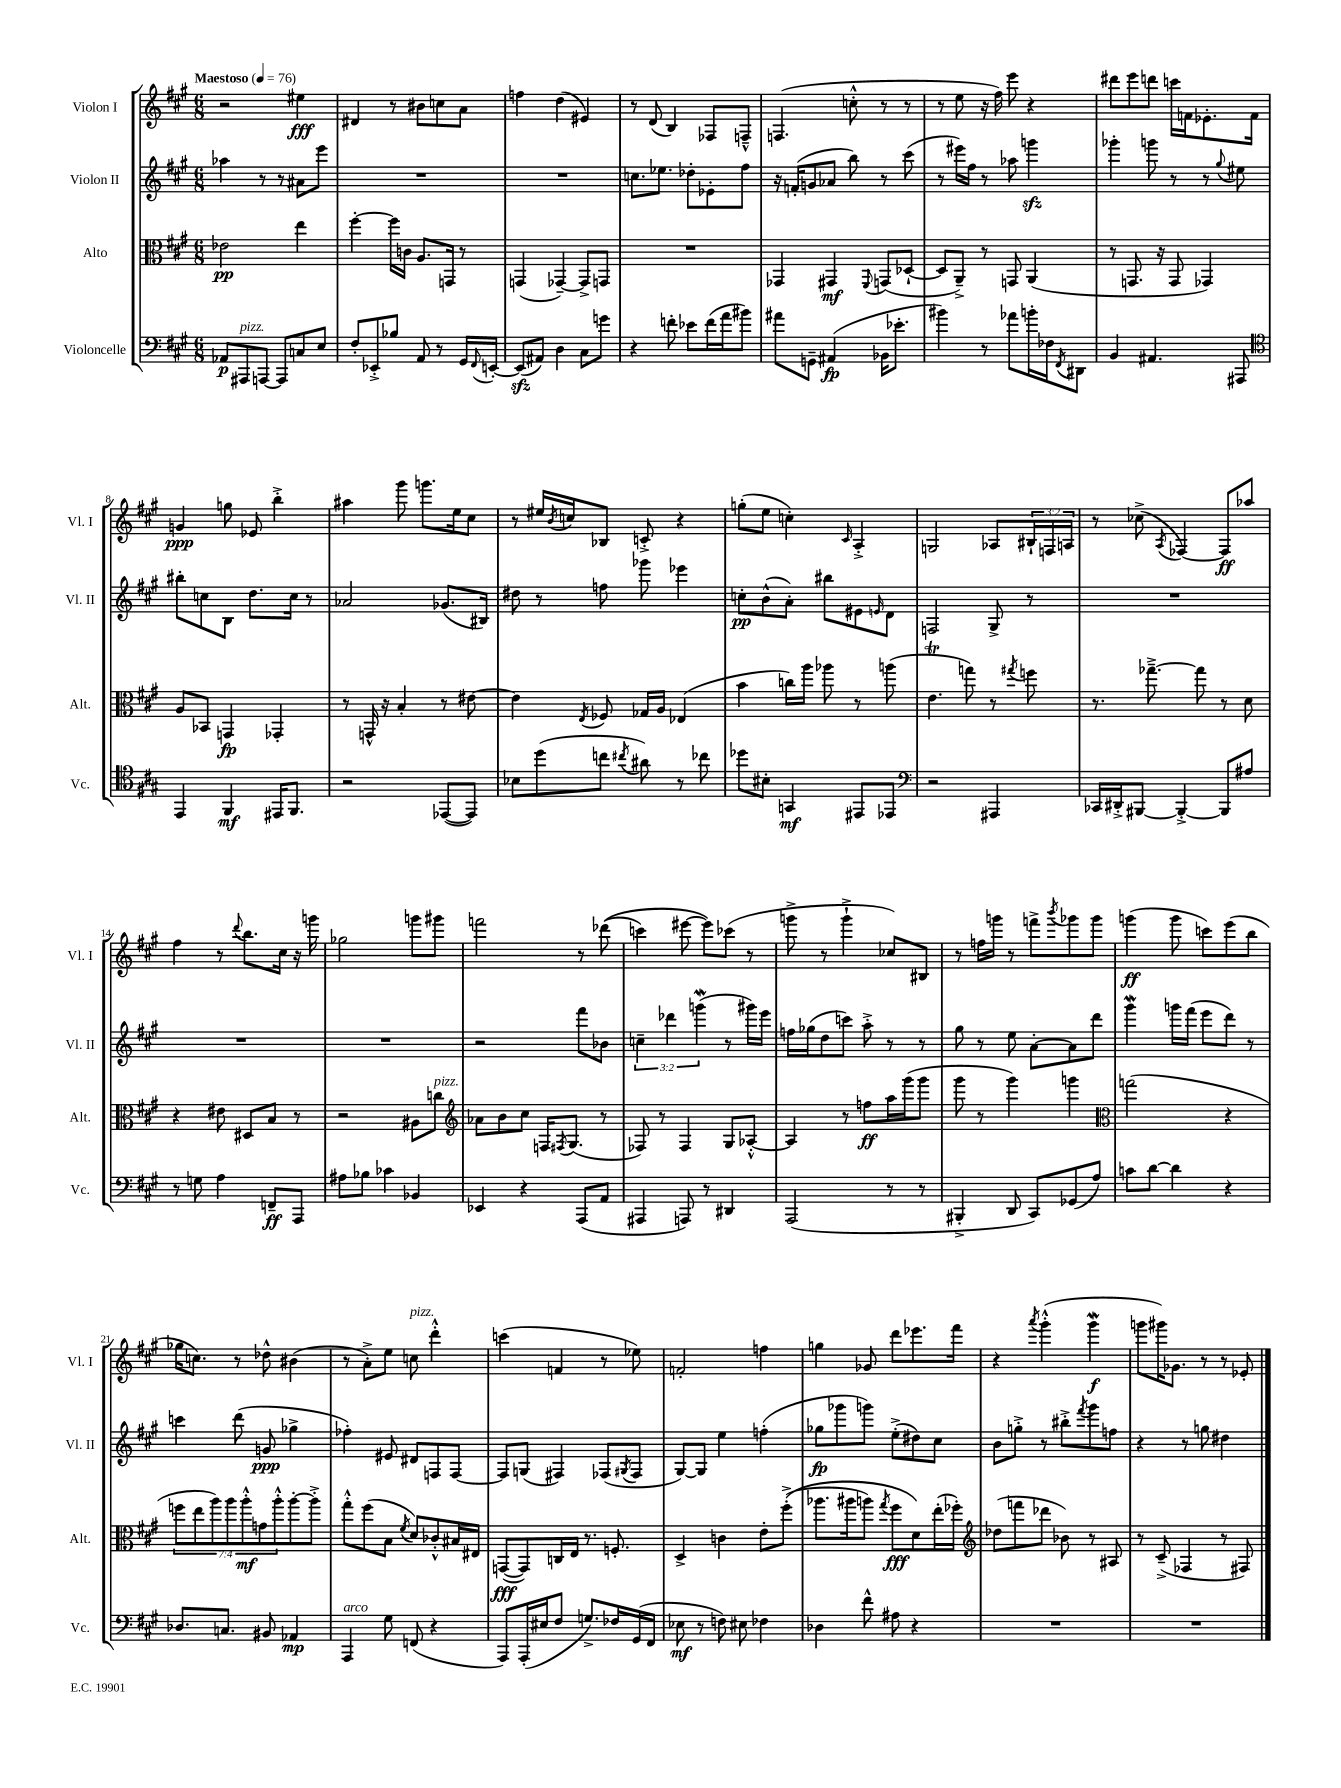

**kern	**dynam	**kern	**dynam	**kern	**dynam	**kern	**dynam
*part4	*part4	*part3	*part3	*part2	*part2	*part1	*part1
*staff4	*staff4	*staff3	*staff3	*staff2	*staff2	*staff1	*staff1
*I"Violoncelle	*	*I"Alto	*	*I"Violon II	*	*I"Violon I	*
*I'Vc.	*	*I'Alt.	*	*I'Vl. II	*	*I'Vl. I	*
*clefF4	*	*clefC3	*	*clefG2	*	*clefG2	*
*k[f#c#g#]	*	*k[f#c#g#]	*	*k[f#c#g#]	*	*k[f#c#g#]	*
*M6/8	*	*M6/8	*	*M6/8	*	*M6/8	*
*MM76	*	*MM76	*	*MM76	*	*MM76	*
=1	=1	=1	=1	=1	=1	=1	=1
!	!	!	!	!	!	!LO:TX:a:B:t=Maestoso	!
8AA-X/L	p	2e-X\	pp	4aa-X\	.	2r	.
!LO:TX:a:i:t=pizz.	!	!	!	!	!	!	!
8AAA#X/	.	.	.	.	.	.	.
[8AAAn/J	.	.	.	8r	.	.	.
8AAA/L]	.	.	.	8r	.	.	.
8Cn/	.	4ee\	.	8a#X\L	.	4ee#X\	fff
8E/J	.	.	.	8eee\J	.	.	.
=2	=2	=2	=2	=2	=2	=2	=2
8F#'/L	.	[4ff#'\	.	2.r	.	4d#X/	.
8EE-X'^/	.	.	.	.	.	.	.
8B-X/J	.	16ff#\LL]	.	.	.	8r	.
.	.	16cn\JJ	.	.	.	.	.
8AA/	.	8.A/L	.	.	.	8b#X\L	.
8r	.	.	.	.	.	8ccn\	.
.	.	16GGn/Jk	.	.	.	.	.
16GG#/LL	.	8r	.	.	.	8a\J	.
8qqFF#/	.	.	.	.	.	.	.
[16EEn'/JJ	.	.	.	.	.	.	.
=3	=3	=3	=3	=3	=3	=3	=3
(8EEzz/L]	.	(4GGn/	.	2.r	.	4ffn\	.
8AA#X/J)	.	.	.	.	.	.	.
4D\	.	[4GG-X~/)	.	.	.	(4dd\	.
8C#\L	.	8GG-^/L]	.	.	.	4e#X/)	.
8gn\J	.	8GGn/J	.	.	.	.	.
=4	=4	=4	=4	=4	=4	=4	=4
4r	.	2.r	.	8.ccn\L	.	8r	.
.	.	.	.	.	.	(8d/	.
.	.	.	.	8.ee-X\J	.	.	.
8fn'\	.	.	.	.	.	4B/)	.
8e-X\L	.	.	.	8dd-X'\L	.	.	.
(16f\L	.	.	.	8e-X'\	.	8F-X/L	.
16a\J	.	.	.	.	.	.	.
8b#X\J)	.	.	.	8ff#\J	.	8Fn~^^/J	.
=5	=5	=5	=5	=5	=5	=5	=5
8a#X\L	.	4GG-X/	.	16r	.	(4.Fn/	.
.	.	.	.	(16fn'/KL	.	.	.
8GGn~\J	.	.	.	8gn/	.	.	.
(4AA#X/	fp	4GG#X/	mf	8a-X/J	.	.	.
.	.	.	.	8bb\)	.	8ccn'^^\	.
.	.	8qqFF#/	.	.	.	.	.
16BB-X\KL	.	(8GGn/L	.	8r	.	8r	.
8.e-X'\J	.	.	.	.	.	.	.
.	.	[8D-X`/J	.	(8ccc#\	.	8r	.
=6	=6	=6	=6	=6	=6	=6	=6
4b#X\)	.	8D-/L]	.	8r	.	8r	.
.	.	8AA~^/J)	.	16eee#X\LL)	.	8ee\	.
.	.	.	.	16ff#\JJ	.	.	.
8r	.	8r	.	8r	.	16r	.
.	.	.	.	.	.	16ff#\)	.
8a-X\L	.	8GGn/	.	8aa-X\	.	8eee\	.
16bn'\L	.	(4AA/	.	4gggnzz\	.	4r	.
16F-X\J	.	.	.	.	.	.	.
8qFF#/	.	.	.	.	.	.	.
8DD#X\J	.	.	.	.	.	.	.
=7	=7	=7	=7	=7	=7	=7	=7
4BB/	.	8r	.	4ggg-X'\	.	8ddd#X\L	.
.	.	8.GGn/	.	.	.	8eee\	.
4.AA#X/	.	.	.	8gggn\	.	8dddn\J	.
.	.	16r	.	.	.	.	.
.	.	8GG/	.	8r	.	16cccn\LL	.
.	.	.	.	.	.	16fn\J	.
.	.	4GG-X/)	.	8r	.	8.e-X'\	.
.	.	.	.	8qqgg#/	.	.	.
8AAA#X/	.	.	.	8ee#X\	.	.	.
.	.	.	.	.	.	16f\Jk	.
!!LO:LB:g=z
=8	=8	=8	=8	=8	=8	=8	=8
*clefC4	*	*	*	*	*	*	*
4EE/	.	8A/L	.	8bb#X'\L	.	4gn/	ppp
.	.	8BB-X/J	.	8ccn\	.	.	.
4FF#/	mf	4GGn/	fp	8B\J	.	8ggn\	.
.	.	.	.	8.dd\L	.	8e-X/	.
16EE#X/KL	.	4GG-X'/	.	.	.	4bb'^\	.
8.FF#/J	.	.	.	16cc\Jk	.	.	.
.	.	.	.	8r	.	.	.
=9	=9	=9	=9	=9	=9	=9	=9
2r	.	8r	.	2a-X/	.	4aa#X\	.
.	.	16GGn^^/	.	.	.	.	.
.	.	16r	.	.	.	.	.
.	.	4B'/	.	.	.	8ggg#\	.
.	.	.	.	.	.	8.gggn\L	.
([8EE-X/L	.	8r	.	(8.g-X/L	.	.	.
.	.	.	.	.	.	16ee\k	.
8EE-/J])	.	[8e#X\	.	.	.	8cc#\J	.
.	.	.	.	16B#X/Jk)	.	.	.
=10	=10	=10	=10	=10	=10	=10	=10
8B-X\L	.	4e#\]	.	8dd#X\	.	8r	.
(8dd\	.	.	.	8r	.	16ee#X/LL	.
.	.	.	.	.	.	8qb/	.
.	.	.	.	.	.	16ccn/J	.
.	.	8qE/	.	.	.	.	.
8ccn\J	.	8F-X/	.	8ffn\	.	8B-X/J	.
8qcc#X/	.	.	.	.	.	.	.
8a#X\)	.	16G-X/LL	.	8ggg-X\	.	8cn'^/	.
.	.	16A/JJ	.	.	.	.	.
8r	.	(4E-X/	.	4eee-X\	.	4r	.
8cc-X\	.	.	.	.	.	.	.
=11	=11	=11	=11	=11	=11	=11	=11
8dd-X\L	.	4b\	.	8ccn'\L	pp	(8ggn'\L	.
8B#X'\J	.	.	.	(8b^^\	.	8ee\J	.
4GGn/	mf	16ccn\LL)	.	8a'\J)	.	4ccn'\)	.
.	.	16aa\JJ	.	.	.	.	.
.	.	8aa-X\	.	8bb#X\L	.	.	.
.	.	.	.	.	.	16qqc#/	.
8EE#X/L	.	8r	.	8e#X\	.	4A'^/	.
.	.	.	.	16qqen/	.	.	.
8EE-X/J	.	(8aan\	.	8d\J	.	.	.
=12	=12	=12	=12	=12	=12	=12	=12
*clefF4	*	*	*	*	*	*	*
2r	.	4.eT\	.	2Fn/	.	2Gn/	.
.	.	8ggn\)	.	.	.	.	.
4AAA#X/	.	8r	.	8G#^/	.	8A-X/L	.
.	.	8qgg#X/	.	.	.	.	.
.	.	8ffn\	.	8r	.	24B#X`/L	.
.	.	.	.	.	.	24Fn/	.
.	.	.	.	.	.	24An/JJ	.
=13	=13	=13	=13	=13	=13	=13	=13
16CC-X/LL	.	8.r	.	2.r	.	8r	.
16DD#X'^/J	.	.	.	.	.	.	.
[8BBB#X/J	.	.	.	.	.	(8cc-X^\	.
.	.	[8.gg-X~^\	.	.	.	.	.
.	.	.	.	.	.	8qA/	.
4BBB#'^/_	.	.	.	.	.	[4F-X/)	.
.	.	8gg-\]	.	.	.	.	.
8BBB#/L]	.	8r	.	.	.	8F-/L]	ff
8A#X/J	.	8d\	.	.	.	8aa-X/J	.
!!LO:LB:g=z
=14	=14	=14	=14	=14	=14	=14	=14
8r	.	4r	.	2.r	.	4ff#\	.
8Gn\	.	.	.	.	.	.	.
4A\	.	8e#X\	.	.	.	8r	.
.	.	.	.	.	.	8qqddd/	.
.	.	8D#X/L	.	.	.	8.bb\L	.
8FFn~/L	ff	8B/J	.	.	.	.	.
.	.	.	.	.	.	16cc#\Jk	.
8AAA/J	.	8r	.	.	.	16r	.
.	.	.	.	.	.	16gggn\	.
=15	=15	=15	=15	=15	=15	=15	=15
8A#X\L	.	2r	.	2.r	.	2gg-X\	.
8B-X\J	.	.	.	.	.	.	.
4c-X\	.	.	.	.	.	.	.
4BB-X/	.	8A#X\L	.	.	.	8gggn\L	.
!	!	!LO:TX:a:i:t=pizz.	!	!	!	!	!
.	.	8ccn\J	.	.	.	8ggg#X\J	.
=16	=16	=16	=16	=16	=16	=16	=16
*	*	*clefG2	*	*	*	*	*
4EE-X/	.	8a-X\L	.	2r	.	2fffn\	.
.	.	8b\	.	.	.	.	.
4r	.	8cc#\J	.	.	.	.	.
.	.	16Fn/KL	.	.	.	.	.
.	.	8qF#X/	.	.	.	.	.
.	.	(8.G#/J	.	.	.	.	.
(8AAA/L	.	.	.	8fff#\L	.	8r	.
8AA/J	.	8r	.	8b-X\J	.	((8ddd-X\	.
=17	=17	=17	=17	=17	=17	=17	=17
4AAA#X/	.	8F-X/)	.	6ccn~\	.	4cccn\)	.
.	.	8r	.	.	.	.	.
.	.	.	.	6ddd-X\	.	.	.
8AAAn/)	.	4F-/	.	.	.	[8eee#X\	.
.	.	.	.	(6gggnw\	.	.	.
8r	.	.	.	.	.	8eee#\L])	.
4DD#X/	.	8G#/L	.	8r	.	(8ccc-X\J	.
.	.	[8A-X'^^/J	.	16ggg#X\LL)	.	8r	.
.	.	.	.	16eee\JJ	.	.	.
=18	=18	=18	=18	=18	=18	=18	=18
(2AAA/	.	4A-/]	.	16ffn\LL	.	8gggn^\	.
.	.	.	.	(16gg-X\J	.	.	.
.	.	.	.	8dd\	.	8r	.
.	.	8r	.	8cccn\J)	.	4ggg`^\	.
.	.	8ffn\L	ff	8aa'^\	.	.	.
8r	.	16aa\L	.	8r	.	8cc-X/L)	.
.	.	(16ggg#\J	.	.	.	.	.
8r	.	8ggg#\J	.	8r	.	8B#X/J	.
=19	=19	=19	=19	=19	=19	=19	=19
4BBB#X'^/	.	8ggg#\	.	8gg#\	.	8r	.
.	.	8r	.	8r	.	16ffn\LL	.
.	.	.	.	.	.	16gggn\JJ	.
8DD/	.	4ggg#\)	.	8ee\	.	8r	.
8CC#/L)	.	.	.	[8a'\L	.	8fffn^\L	.
.	.	.	.	.	.	8qbbb/	.
(8GG-X/	.	4gggn\	.	8a\]	.	8ggg-X\	.
8A/J)	.	.	.	8ddd\J	.	8ggg-\J	.
=20	=20	=20	=20	=20	=20	=20	=20
*	*	*clefC3	*	*	*	*	*
8cn\L	.	(2ggn\	.	4ggg#W\	.	(4gggn\	ff
[8d\J	.	.	.	.	.	.	.
4d\]	.	.	.	16gggn\LL	.	8ggg\	.
.	.	.	.	(16fff#\JJ	.	.	.
.	.	.	.	8eee\L	.	8cccn\L)	.
4r	.	4r	.	8ddd\J)	.	(8eee\	.
.	.	.	.	8r	.	8bb\J	.
!!LO:LB:g=z
=21	=21	=21	=21	=21	=21	=21	=21
8.D-X/L	.	14ffn\L	.	4cccn\	.	16gg-X\KL	.
.	.	.	.	.	.	8.ccn\J)	.
.	.	14ee\	.	.	.	.	.
.	.	14aa\)	.	.	.	.	.
8.Cn/J	.	.	.	.	.	.	.
.	.	14aa\	.	.	.	.	.
.	.	.	.	(8ddd\	.	8r	.
.	.	14aa'^^\	mf	.	.	.	.
.	.	14gn\	.	.	.	.	.
8BB#X/	.	.	.	8gn/	ppp	8dd-X^^\	.
.	.	14aa'^^\	.	.	.	.	.
4AA-X/	mp	[8aa'\	.	4gg-X^\	.	(4b#X\	.
.	.	8aa'^\J]	.	.	.	.	.
=22	=22	=22	=22	=22	=22	=22	=22
!LO:TX:a:i:t=arco	!	!	!	!	!	!	!
4AAA/	.	8gg#'^^\L	.	4ff-X'\)	.	8r	.
.	.	(8ff#\	.	.	.	8a'^\L)	.
8G#\	.	8B\J	.	8e#X/	.	8ee\J	.
.	.	8qf#/	.	.	.	.	.
!	!	!	!	!	!	!LO:TX:a:i:t=pizz.	!
(8FFn/	.	8d/L)	.	8d#X/L	.	8ccn\	.
4r	.	8c-X'^^/	.	8Fn/	.	4ddd'^^\	.
.	.	16B#X/L	.	[8F/J	.	.	.
.	.	16E#X/JJ	.	.	.	.	.
=23	=23	=23	=23	=23	=23	=23	=23
8AAA/L)	.	([8GGn/L	fff	8F/L]	.	(4cccn\	.
(16AAA'/L	.	8GG/])	.	(8Gn/J	.	.	.
16E#X/J	.	.	.	.	.	.	.
8F#/J	.	16Cn/L	.	4F#X/)	.	4fn/	.
.	.	16E/JJ	.	.	.	.	.
8.Gn^/L)	.	8.r	.	.	.	.	.
.	.	.	.	(8F-X/L	.	8r	.
16F-X/L	.	8.Fn'/	.	.	.	.	.
.	.	.	.	8qG#X/	.	.	.
(16GG#/	.	.	.	8F-/J	.	8ee-X\)	.
16FF#/JJ	.	.	.	.	.	.	.
=24	=24	=24	=24	=24	=24	=24	=24
8E-X\	mf	4D^/	.	[8G#/L)	.	2fn'/	.
8r	.	.	.	8G#/J]	.	.	.
8Fn\)	.	4cn\	.	4ee\	.	.	.
8E#X\	.	.	.	.	.	.	.
4F-X\	.	8e'\L	.	(4ffn'\	.	4ffn\	.
.	.	((8ff#'^\J	.	.	.	.	.
=25	=25	=25	=25	=25	=25	=25	=25
4D-X\	.	8.aa-X\L	.	8gg-X\L	fp	4ggn\	.
.	.	.	.	8ggg-X\	.	.	.
.	.	16aa#X\k	.	.	.	.	.
8f#^^\	.	8aan\J)	.	8gggn\J)	.	8g-X/	.
.	.	8qgg#/	.	.	.	.	.
8A#X\	.	8ff#\L	fff	(8ee'^\L	.	8ddd\L	.
4r	.	8d\)	.	8dd#X\)	.	8.eee-X\	.
.	.	(16ee'\L	.	8cc#\J	.	.	.
.	.	16ff-X'\JJ)	.	.	.	16fff#\Jk	.
=26	=26	=26	=26	=26	=26	=26	=26
*	*	*clefG2	*	*	*	*	*
2.r	.	(8dd-X\L	.	8b\L	.	4r	.
.	.	8fffn\	.	8ggn'^\J	.	.	.
.	.	.	.	.	.	8qaaa/	.
.	.	8ddd-X\J	.	8r	.	(4ggg#'^^\	.
.	.	8b-X\)	.	8bb#X'^\L	.	.	.
.	.	.	.	8qfff#/	.	.	.
.	.	8r	.	8ggg#\	.	4ggg#W\	f
.	.	8A#X/	.	8ffn\J	.	.	.
=27	=27	=27	=27	=27	=27	=27	=27
2.r	.	8r	.	4r	.	8gggn\L	.
.	.	(8c#~^/	.	.	.	16ggg#X\K)	.
.	.	.	.	.	.	8.g-X\J	.
.	.	4F-X/	.	8r	.	.	.
.	.	.	.	8ggn\	.	8r	.
.	.	8r	.	4dd#X\	.	8r	.
.	.	8F#X/)	.	.	.	8e-X'/	.
==	==	==	==	==	==	==	==
*-	*-	*-	*-	*-	*-	*-	*-
